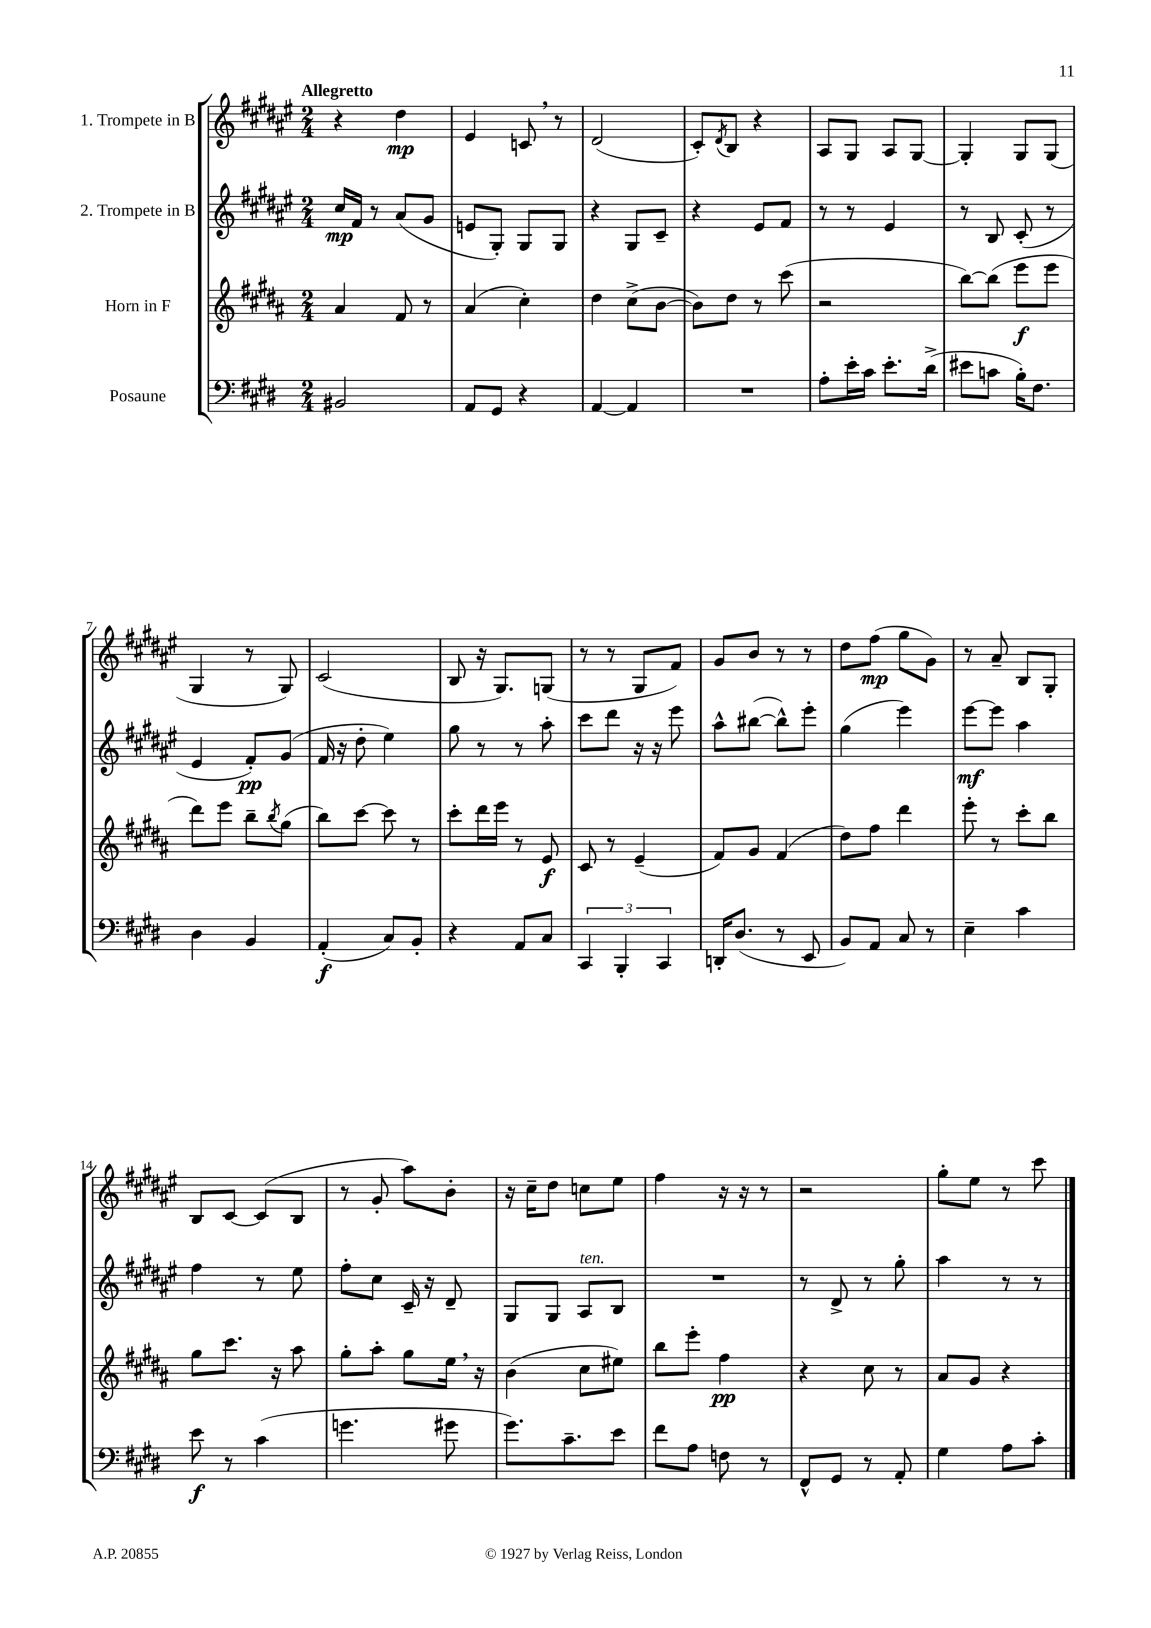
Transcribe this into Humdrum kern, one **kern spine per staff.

**kern	**kern	**kern	**kern
*staff4	*staff3	*staff2	*staff1
*clefF4	*clefG2	*clefG2	*clefG2
*k[f#c#g#d#]	*k[f#c#g#d#a#]	*k[f#c#g#d#a#e#]	*k[f#c#g#d#a#e#]
*M2/4	*M2/4	*M2/4	*M2/4
2BB#	4a#	16cc#	4r
.	.	16f#	.
.	.	8r	.
.	8f#	(8a#	4dd#
.	8r	8g#	.
=	=	=	=
8AA	(4a#	8e	4e#
8GG#	.	8G#')	.
4r	4cc#')	8G#	8c
.	.	8G#	8r
=	=	=	=
[4AA	4dd#	4r	(2d#
4AA]	(8cc#^	8G#	.
.	[8b	8c#~	.
=	=	=	=
2r	8b])	4r	8c#')
.	.	.	8qd#
.	8dd#	.	8B
.	8r	8e#	4r
.	(8ccc#	8f#	.
=	=	=	=
8A'	2r	8r	8A#
16e'	.	8r	8G#
16c#	.	.	.
8.e'	.	4e#	8A#
.	.	.	[8G#
(16d#^	.	.	.
=	=	=	=
8e#	[8bb)	8r	4G#']
8c	(8bb]	8B	.
16B')	8eee	(8c#'	8G#
8.F#	.	.	.
.	8eee	8r	(8G#
=	=	=	=
4D#	8ddd#)	4e#	4G#
.	8eee	.	.
4BB	8bb~	8f#')	8r
.	8qbb	.	.
.	(8gg#	(8g#	8G#)
=	=	=	=
(4AA'	8bb)	16f#	(2c#
.	.	16r	.
.	[8ccc#	8dd#'	.
8C#)	8ccc#]	4ee#)	.
8BB'	8r	.	.
=	=	=	=
4r	8ccc#'	8gg#	8B
.	16ddd#	8r	16r
.	16eee	.	8.G#)
8AA	8r	8r	.
8C#	8e	8aa#'	(8G
=	=	=	=
6CC#	8c#	8ccc#	8r
.	8r	8ddd#	8r
6BBB'	.	.	.
.	(4e~	16r	8G#
.	.	16r	.
6CC#	.	.	.
.	.	8eee#	8f#)
=	=	=	=
16DD'	8f#)	8aa#^^	8g#
(8.D#	.	.	.
.	8g#	([8bb#	8b
8r	(4f#	8bb#^^])	8r
8EE	.	8eee#'	8r
=	=	=	=
8BB)	8dd#)	(4gg#	8dd#
8AA	8ff#	.	(8ff#
8C#	4ddd#	4eee#)	8gg#
8r	.	.	8g#)
=	=	=	=
4E~	8eee'	[8eee#	8r
.	8r	8eee#]	8a#~
4c#	8ccc#'	4aa#	8B
.	8bb	.	8G#'
=	=	=	=
8e	8gg#	4ff#	8B
8r	8.ccc#	.	[8c#
(4c#	.	8r	(8c#]
.	16r	.	.
.	8aa#	8ee#	8B
=	=	=	=
4.g	8gg#'	8ff#'	8r
.	8aa#'	8cc#	8g#'
.	8gg#	16c#~	8aa#)
.	.	16r	.
8g#	16ee	8d#~	8b'
.	16r	.	.
=	=	=	=
8.g#)	(4b	8G#	16r
.	.	.	16cc#~
.	.	8G#	8dd#
8.c#~	.	.	.
.	8cc#	8A#	8cc
8e	8ee#)	8B	8ee#
=	=	=	=
8f#	8bb	2r	4ff#
8A	8eee'	.	.
8F	4ff#	.	16r
.	.	.	16r
8r	.	.	8r
=	=	=	=
8FF#^^	4r	8r	2r
8GG#	.	8d#^	.
8r	8cc#	8r	.
8AA'	8r	8gg#'	.
=	=	=	=
4G#	8a#	4aa#	8gg#'
.	8g#	.	8ee#
8A	4r	8r	8r
8c#'	.	8r	8ccc#
==	==	==	==
*-	*-	*-	*-
